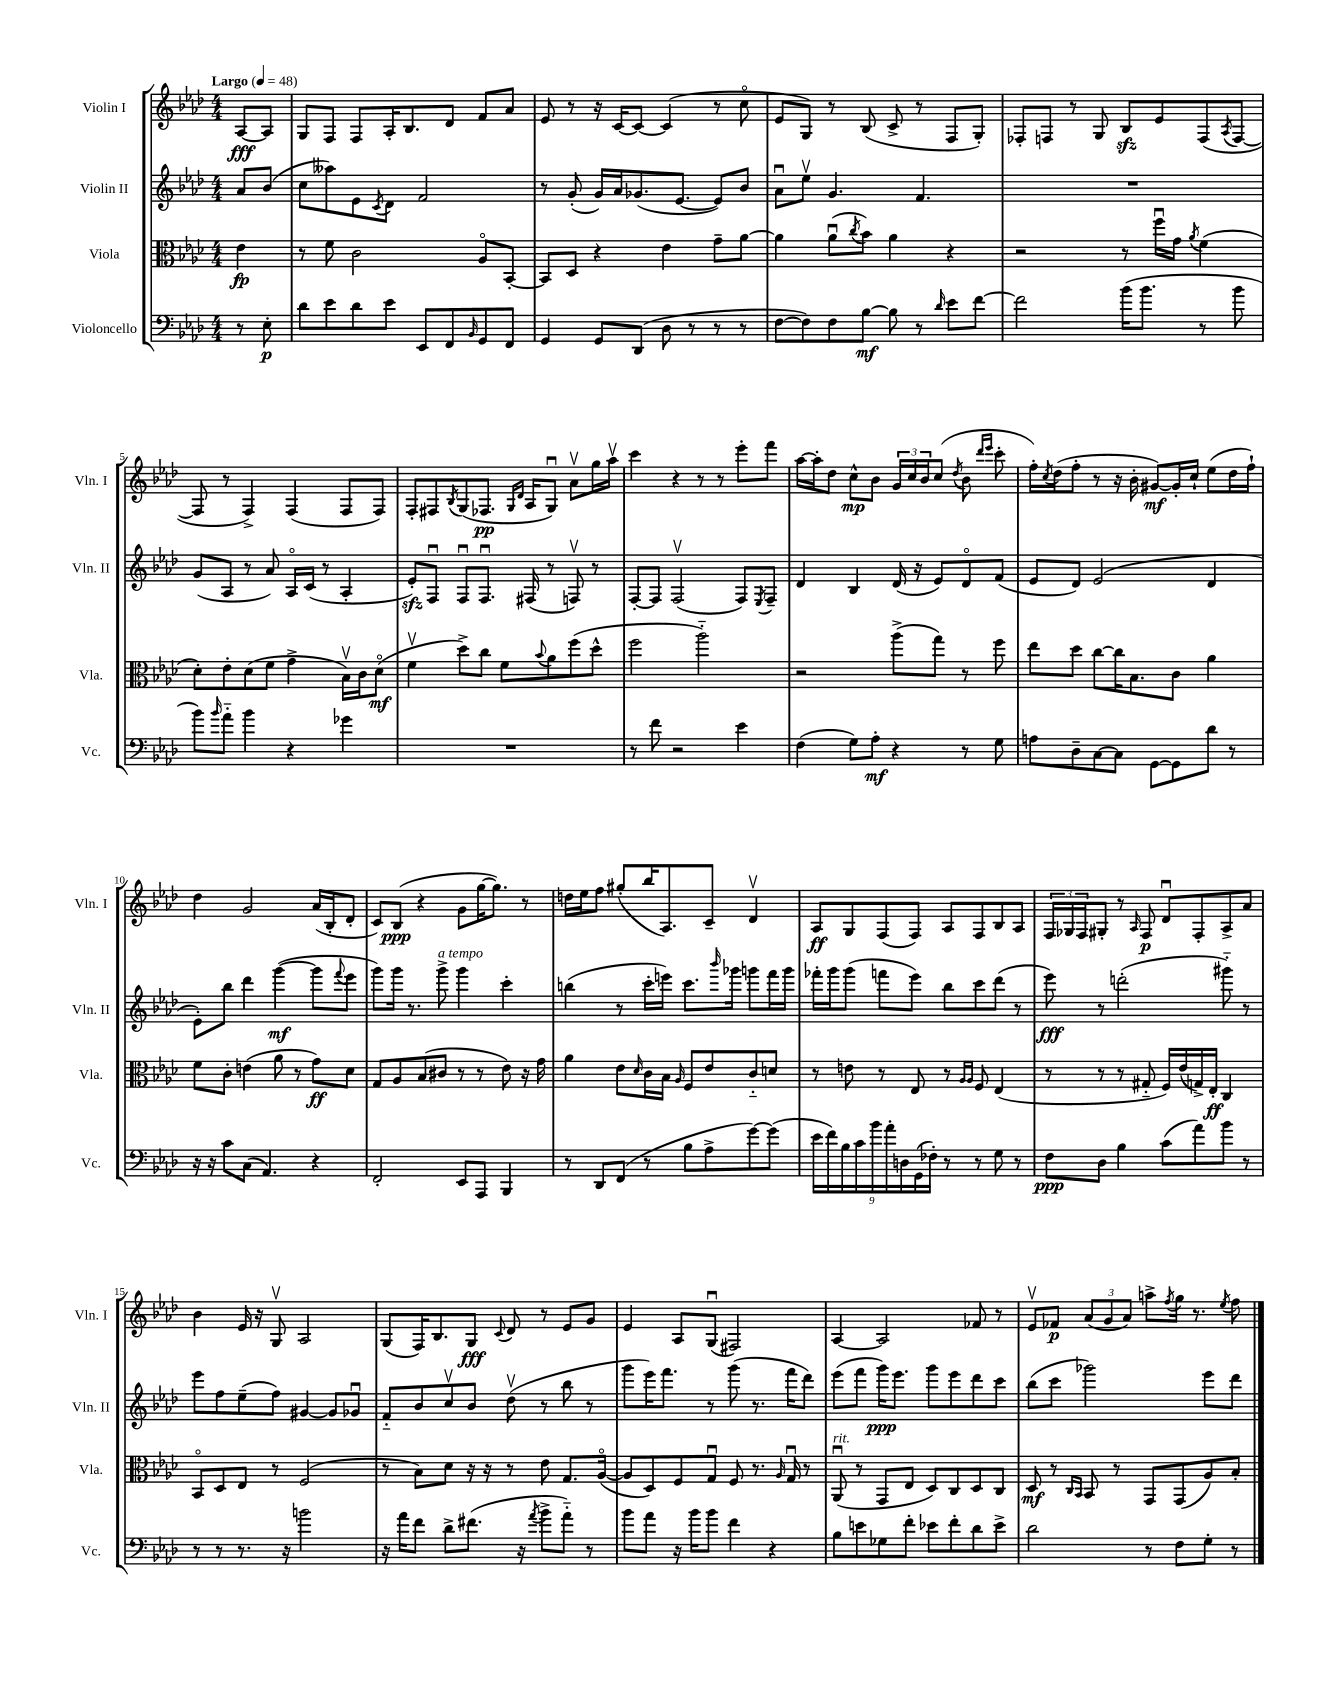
<<
\new StaffGroup <<
\new Staff = "s0" \with { instrumentName = "Violin I" shortInstrumentName = "Vln. I" } {
    \clef treble \key aes \major \numericTimeSignature \time 4/4 \partial 4 \tempo "Largo" 4 = 48
    aes8~\fff aes8 |
    g8 f8 f8 aes16-. bes8. des'8 f'8 aes'8 |
    ees'8 r8 r16 c'16~ c'8~ c'4( r8 c''8\flageolet |
    ees'8 g8) r8 bes8( c'8-> r8 f8 g8-.) |
    fes8-. f8 r8 g8 bes8\sfz ees'8 f8( \acciaccatura { aes8 } f8~ |
    f8 r8 f4->) f4( f8 f8) |
    f8-. fis8 \acciaccatura { bes8 } g8( fes8.\pp \grace { g16 des'16 } aes16 g8\downbow) aes'8\upbow g''16 aes''16\upbow |
    c'''4 r4 r8 r8 ees'''8-. f'''8 |
    aes''16~ aes''16-. des''8 c''8-^\mp bes'8 \tuplet 3/2 { g'16 c''16 bes'16 } c''8( \acciaccatura { des''8 } bes'8 \grace { des'''16 ees'''16 } c'''8-. |
    f''16-.) \acciaccatura { c''8 } des''16( f''8-. r8 r16 bes'16-. gis'8~\mf) gis'16-. c''16-! ees''8( des''16 f''16-!) |
    des''4 g'2 aes'16( bes16-. des'8-. |
    c'8) bes8\ppp( r4 g'8 g''16~ g''8.) r8 |
    d''16 ees''16 f''8 gis''8-.( bes''16 aes8.) c'8-- des'4\upbow |
    aes8\ff g8 f8( f8) aes8 f8 bes8 aes8 |
    \tuplet 3/2 { f16 ges16 f16 } gis8-. r8 \grace { aes16 } f8\p des'8\downbow f8-. aes8-> aes'8 |
    bes'4 ees'16 r16 g8\upbow aes2 |
    g8( f16) bes8. g8\fff \appoggiatura { c'8 } des'8 r8 ees'8 g'8 |
    ees'4 aes8 g8\downbow( fis2) |
    aes4~ aes2 fes'8 r8 |
    ees'8\upbow fes'8\p \tuplet 3/2 { aes'8( g'8 aes'8) } a''8-> \acciaccatura { f''8 } g''16 r8. \acciaccatura { ees''8 } f''8 \bar "|." |
}
\new Staff = "s1" \with { instrumentName = "Violin II" shortInstrumentName = "Vln. II" } {
    \clef treble \key aes \major \numericTimeSignature \time 4/4 \partial 4
    aes'8 bes'8( |
    c''8 aeses''8) ees'8 \acciaccatura { c'8 } des'8 f'2 |
    r8 g'8-.( g'16) aes'16 ges'8.( ees'8.~ ees'8) bes'8 |
    aes'8\downbow ees''8\upbow g'4. f'4. |
    R1 |
    g'8( aes8 r8 aes'8) aes16\flageolet c'16( r8 aes4-. |
    ees'8-.\sfz) f8\downbow f8\downbow f8.\downbow fis16( r8 f8\upbow) r8 |
    f8~-. f8 f2\upbow( f8) \acciaccatura { ees8 } f8-- |
    des'4 bes4 des'16( r16 ees'8) des'8\flageolet f'8( |
    ees'8 des'8) ees'2( des'4 |
    ees'8-.) bes''8 des'''4 g'''4~\mf( g'''8 \appoggiatura { f'''8 } ees'''8 |
    g'''8) g'''16 r8. g'''8->^\markup { \italic "a tempo" } g'''4 c'''4-. |
    b''4( r8 c'''16-. e'''16) c'''8. \grace { bes'''16 } ges'''16 g'''8 f'''16 g'''16 |
    fes'''16-. g'''16 g'''8( f'''8 ees'''8) bes''8 c'''8 des'''8( r8 |
    ees'''8\fff) r8 d'''2-.( gis'''8-_) r8 |
    ees'''8 f''8 ees''8--( f''8) gis'4~ gis'8 ges'8\downbow |
    f'8-_ bes'8 c''8\upbow bes'8 des''8\upbow( r8 bes''8 r8 |
    g'''8 ees'''16) f'''8. r8 g'''8( r8. f'''16 des'''8) |
    ees'''8( f'''8 g'''16\ppp) ees'''8. g'''8 ees'''8 des'''8 c'''8 |
    bes''8( c'''8 ges'''2) ees'''8 des'''8 \bar "|." |
}
\new Staff = "s2" \with { instrumentName = "Viola" shortInstrumentName = "Vla." } {
    \clef alto \key aes \major \numericTimeSignature \time 4/4 \partial 4
    ees'4\fp |
    r8 f'8 c'2 aes8\flageolet bes,8~-. |
    bes,8 des8 r4 ees'4 g'8-- aes'8~ |
    aes'4 aes'8\downbow( \acciaccatura { c''8 } bes'8) aes'4 r4 |
    r2 r8 f''16\downbow g'16 \acciaccatura { aes'8 } f'4( |
    des'8-.) ees'8-. des'8( f'8 g'4-> bes16\upbow) c'16 des'8\flageolet\mf( |
    f'4\upbow des''8->) c''8 f'8 \appoggiatura { bes'8 } aes'8 f''8( des''8-^ |
    f''2 aes''2-_) |
    r2 aes''8->( g''8) r8 f''8 |
    ees''8 des''8 c''8~ c''16 bes8. c'8 aes'4 |
    f'8 c'8-. e'4( aes'8 r8 g'8\ff) des'8 |
    g8 aes8 bes8( cis'8 r8 r8 ees'8) r16 g'16 |
    aes'4 ees'8 \grace { des'16 } c'16 bes16 \grace { aes16 } f8 ees'8 c'8-_ d'8 |
    r8 e'8 r8 ees8 r8 \grace { aes16 aes16 } f8 ees4( |
    r8 r8 r8 gis8-_ f16) ees'16( g16->) ees16-.\ff c4 |
    bes,8\flageolet des8 ees8 r8 f2( |
    r8 bes8) des'8 r16 r16 r8 ees'8 g8. aes16~\flageolet( |
    aes8 des8) f8 g8\downbow f8 r8. \grace { aes16 } g16\downbow r8 |
    aes,8\downbow^\markup { \italic "rit." }( r8 g,8 ees8 des8) c8 des8 c8 |
    des8\mf r8 \grace { c16 bes,16 } bes,8 r8 g,8 g,8( aes8) bes8-. \bar "|." |
}
\new Staff = "s3" \with { instrumentName = "Violoncello" shortInstrumentName = "Vc." } {
    \clef bass \key aes \major \numericTimeSignature \time 4/4 \partial 4
    r8 ees8-.\p |
    des'8 ees'8 des'8 ees'8 ees,8 f,8 \grace { bes,16 } g,8 f,8 |
    g,4 g,8 des,8( des8 r8 r8 r8 |
    f8~ f8) f8 bes8~\mf bes8 r8 \grace { des'16 } ees'8 f'8~ |
    f'2 bes'16( bes'8. r8 bes'8 |
    bes'8) \grace { bes'16 } aes'8-_ bes'4 r4 ges'4 |
    R1 |
    r8 f'8 r2 ees'4 |
    f4( g8) aes8-.\mf r4 r8 g8 |
    a8 des8-- c8~ c8 g,8~ g,8 des'8 r8 |
    r16 r16 c'8 c8( aes,4.) r4 |
    f,2-. ees,8 aes,,8 bes,,4 |
    r8 des,8 f,8( r8 bes8 aes8-> g'8~) g'8( |
    \tuplet 9/8 { ees'16 f'16) bes16 c'16 bes'16 aes'16-. d16 g,16( fes16-.) } r8 r8 g8 r8 |
    f8\ppp des8 bes4 c'8( aes'8) bes'8 r8 |
    r8 r8 r8. r16 b'2 |
    r16 aes'16 f'8 des'8-> fis'8.( r16 \acciaccatura { aes'8 } bes'8-> aes'8-_) r8 |
    bes'8 aes'8 r16 bes'16 bes'8 f'4 r4 |
    bes8 e'8 ges8 f'8-. ees'8 f'8-. des'8 ees'8-> |
    des'2 r8 f8 g8-. r8 \bar "|." |
}
>>
>>
